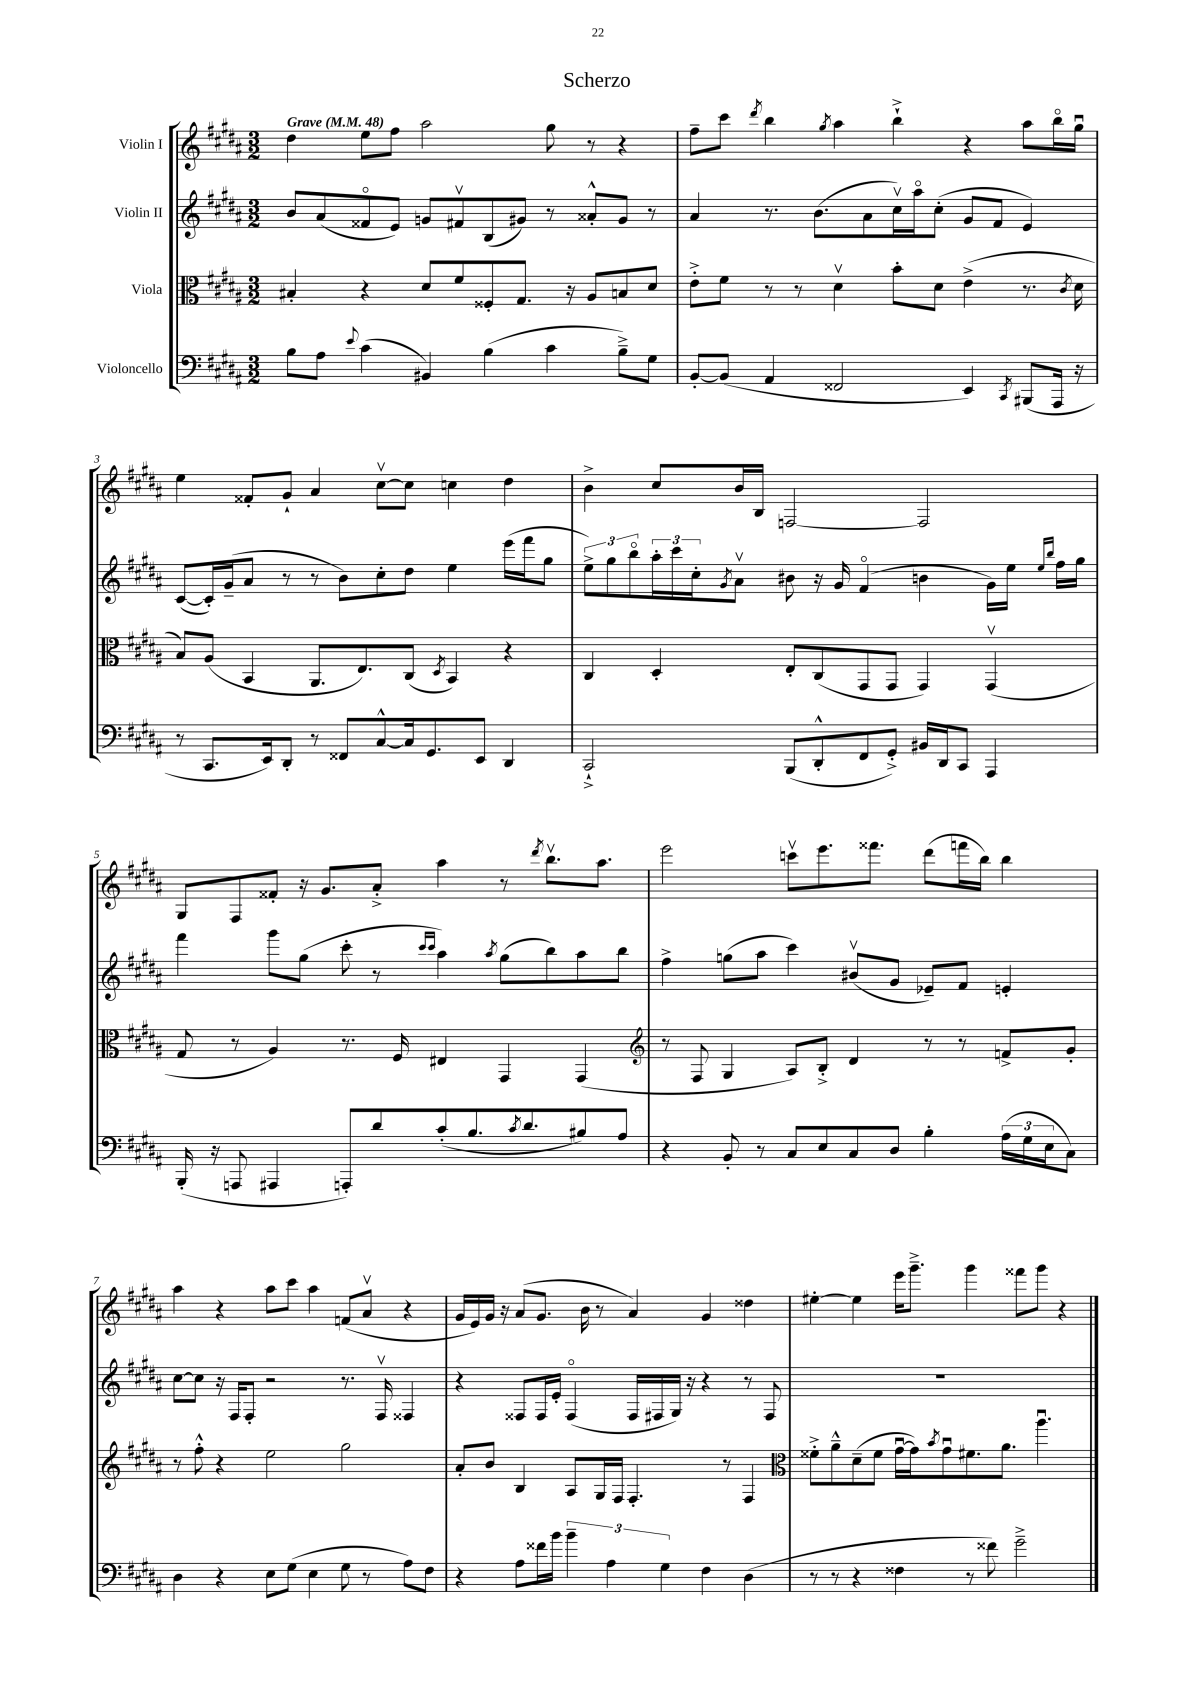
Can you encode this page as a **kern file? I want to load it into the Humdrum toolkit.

**kern	**kern	**kern	**kern
*staff4	*staff3	*staff2	*staff1
*clefF4	*clefC3	*clefG2	*clefG2
*k[f#c#g#d#a#]	*k[f#c#g#d#a#]	*k[f#c#g#d#a#]	*k[f#c#g#d#a#]
*M3/2	*M3/2	*M3/2	*M3/2
*MM48	*MM48	*MM48	*MM48
8B	4B#'	8b	4dd#
8A#	.	(8a#	.
8qqe	.	.	.
(4c#	4r	8f##o	8ee
.	.	8e)	8ff#
4BB#)	8d#	8g	2aa#
.	8f#	8f#v	.
(4B	8F##'	(8B	.
.	8.G#	8g#)	.
4c#	.	8r	8gg#
.	16r	.	.
.	8A#	8a##'^^	8r
8B~^)	8B	8g#	4r
8G#	8d#	8r	.
=	=	=	=
[8BB'	8e'^	4a#	8ff#~
(8BB]	8f#	.	8ccc#
.	.	.	8qddd#
4AA#	8r	8.r	4bb
.	8r	.	.
.	.	(8.b	.
.	.	.	8qgg#
2FF##	4d#v	.	4aa#
.	.	8a#	.
.	8b'	16cc#v)	4bb`^
.	.	16aa#o	.
.	8d#	(8cc#'	.
4EE)	(4e^	8g#	4r
.	.	8f#	.
8qCC#	.	.	.
(8BBB#	8.r	4e)	8aa#
16AAA#	.	.	16bbo
.	8qc#	.	.
16r	16d#	.	16gg#u
=	=	=	=
8r	8B)	([8c#	4ee
8.CC#	(8A#	16c#'])	.
.	.	(16g#~	.
.	4BB	8a#	8f##'
16EE)	.	.	.
8DD#'	.	8r	8g#`
8r	8.AA#	8r	4a#
8FF##	.	8b)	.
.	8.E)	.	.
[8C#^^	.	8cc#'	[8cc#v
16C#]	(8C#	8dd#	8cc#]
8.GG#	.	.	.
.	8qD#	.	.
.	4BB)	4ee	4cc
8EE	.	.	.
4DD#	4r	(16eee	4dd#
.	.	16fff#	.
.	.	8gg#	.
=	=	=	=
2CC#`^	4C#	12ee^)	4b^
.	.	12gg#	.
.	.	12bbo	.
.	4D#'	24aa#'	8cc#
.	.	24ccc#	.
.	.	24cc#'	.
.	.	8qg#	.
.	.	8a#v	16b
.	.	.	16B
(8BBB	8E'	8b#	[2F
8DD#'^^	(8C#	16r	.
.	.	16g#	.
8FF#	8GG#	(4f#o	.
8GG#'^)	8GG#	.	.
16BB#	4GG#)	4b	2F]
16DD#	.	.	.
8CC#	.	.	.
4AAA#	(4GG#v	16g#)	.
.	.	16ee	.
.	.	16qqee	.
.	.	16qqbb	.
.	.	16ff#	.
.	.	16gg#	.
=	=	=	=
(16BBB'	8G#	4fff#	8G#
16r	.	.	.
8AAA	8r	.	8F#
4AAA#	4A#)	8ggg#	8f##'
.	.	(8gg#	16r
.	.	.	8.g#
8AAA')	8.r	8ccc#'	.
8d#	.	8r	8a#'^
.	16F#	.	.
.	.	16qqccc#	.
.	.	16qqccc#	.
(8c#'	4E#	4aa#)	4aa#
8.B	.	.	.
.	.	8qaa#	.
.	4GG#	(8gg#	8r
8qc#	.	.	.
8.d#	.	.	.
.	.	.	8qddd#
.	.	8bb)	8.bbv
8B#)	(4GG#	8aa#	.
.	.	.	8.aa#
8A#	.	8bb	.
=	=	=	=
*	*clefG2	*	*
4r	8r	4ff#^	2eee
.	8F#	.	.
8BB'	4G#	(8gg	.
8r	.	8aa#	.
8C#	8A#)	4ccc#)	8cccv
8E	8B'^	.	8.eee
8C#	4d#	(8b#v	.
.	.	.	8.fff##
8D#	.	8g#	.
4B'	8r	8e-~)	(8ddd#
.	8r	8f#	16fff
.	.	.	16bb)
(24A#	8f^	4e'	4bb
24G#	.	.	.
24E	.	.	.
8C#)	8g#'	.	.
=	=	=	=
4D#	8r	[8cc#	4aa#
.	8ff#'^^	8cc#]	.
4r	4r	16r	4r
.	.	16F#	.
.	.	8F#'	.
8E	2ee	2r	8aa#
(8G#	.	.	8ccc#
4E	.	.	4aa#
8G#	2gg#	8.r	(8f
8r	.	.	8a#v
.	.	16F#v	.
8A#)	.	4F##	4r
8F#	.	.	.
=	=	=	=
4r	8a#'	4r	16g#
.	.	.	16e)
.	8b	.	16g#
.	.	.	16r
8A#	4B	8F##	(8a#
16f##	.	16F##	8.g#
16b	.	16e'	.
6b~	8A#	(4F##o	.
.	.	.	16b
.	16G#	.	8r
6A#	.	.	.
.	16F#	.	.
.	4.F#'	16F##	4a#)
.	.	16F#	.
6G#	.	.	.
.	.	16G#)	.
.	.	16r	.
4F#	.	4r	4g#
.	8r	.	.
(4D#	4F#	8r	4dd##
.	.	8F#	.
=	=	=	=
*	*clefC3	*	*
8r	8f##'^	1.r	[4ee#'
8r	8a#~^^	.	.
4r	(8d#~	.	4ee#]
.	8f##	.	.
4F##	[16g#u	.	16eee
.	16g#])	.	8.ggg#~^
.	8qb	.	.
.	8g#u	.	.
8r	8.f#	.	4ggg#
8f##)	.	.	.
.	8.a#	.	.
2g#~^	.	.	8fff##
.	4.aa#u	.	8ggg#
.	.	.	4r
==	==	==	==
*-	*-	*-	*-
